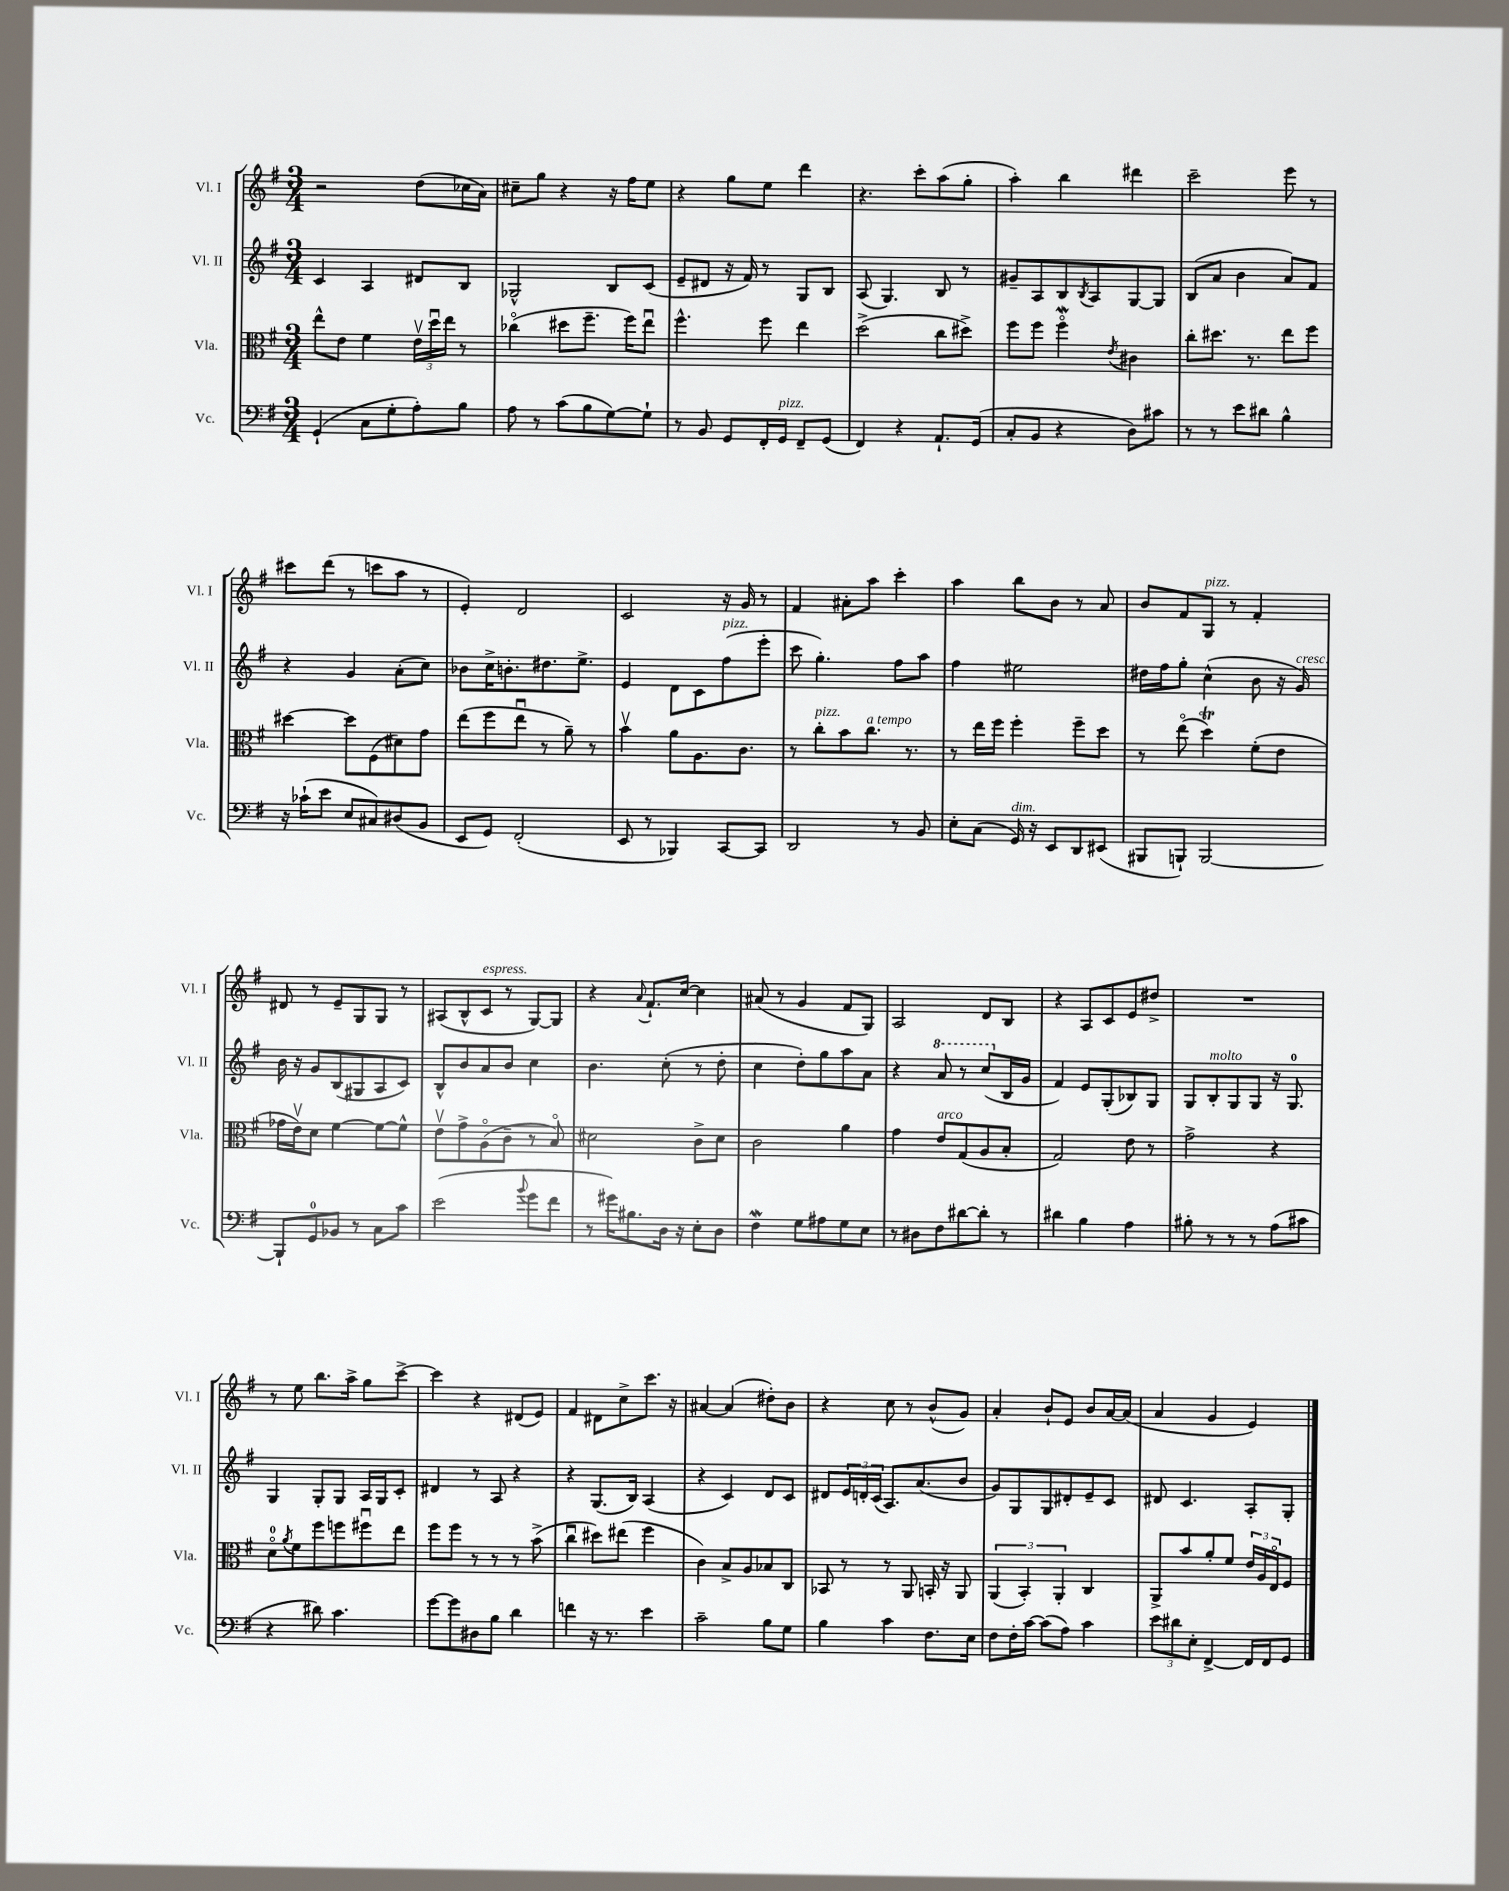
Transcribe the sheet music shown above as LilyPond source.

<<
\new StaffGroup <<
\new Staff = "s0" \with { instrumentName = "Vl. I" shortInstrumentName = "Vl. I" } {
    \clef treble \key g \major \numericTimeSignature \time 3/4
    r2 d''8( ces''16 a'16) |
    cis''8-- g''8 r4 r16 fis''16 e''8 |
    r4 g''8 e''8 d'''4 |
    r4. c'''8-. a''8( g''8-. |
    a''4-.) b''4 dis'''4 |
    c'''2-- e'''8 r8 |
    cis'''8 d'''8( r8 c'''8 a''8 r8 |
    e'4-.) d'2 |
    c'2 r16 g'16 r8 |
    fis'4 ais'8-. a''8 c'''4-. |
    a''4 b''8 b'8 r8 a'8 |
    b'8 fis'8 g8^\markup { \italic "pizz." } r8 fis'4-. |
    dis'8 r8 e'8-- g8 g8 r8 |
    ais8( b8-^ c'8^\markup { \italic "espress." } r8 g8~) g8 |
    r4 \appoggiatura { a'8 } fis'8.-! c''16~ c''4 |
    ais'8( r8 g'4 fis'8 g8) |
    a2 d'8 b8 |
    r4 a8 c'8 e'8 dis''8-> |
    R2. |
    r8 e''8 b''8. a''16-> g''8 c'''8~-> |
    c'''4 r4 dis'8( e'8) |
    fis'4 dis'8 c''8-> c'''8. r16 |
    ais'4~ ais'4( dis''8-.) b'8 |
    r4 c''8 r8 b'8-^( g'8) |
    a'4-. b'8-! e'8 b'8 a'16~ a'16( |
    a'4 g'4 e'4) \bar "|." |
}
\new Staff = "s1" \with { instrumentName = "Vl. II" shortInstrumentName = "Vl. II" } {
    \clef treble \key g \major \numericTimeSignature \time 3/4
    c'4 a4 dis'8 b8 |
    ges2-^ b8 c'8( |
    e'8-- dis'8 r16 fis'16) r8 g8 b8 |
    a8( g4.) b8 r8 |
    gis'8-- a8 b8 \acciaccatura { b8 } a8 g8~ g8 |
    b8( a'8 b'4 a'8) fis'8 |
    r4 g'4 a'8-.( c''8) |
    bes'8 c''16-> b'8.-. dis''8. e''8.-> |
    e'4 d'8 c'8 fis''8^\markup { \italic "pizz." }( e'''8-. |
    c'''8 g''4.-.) fis''8 a''8 |
    fis''4 eis''2 |
    dis''16 fis''16 g''8-. c''4-^( b'8 r16 g'16^\markup { \italic "cresc." }) |
    b'16 r16 g'8 b8( gis8 a8 c'8) |
    b8-^ b'8 a'8 b'8 c''4 |
    b'4. c''8-.( r8 d''8-. |
    c''4 d''8-.) g''8 a''8 a'8 |
    r4 \ottava #1 a''8 r8 c'''8( \ottava #0 b16 g'16 |
    fis'4) e'8 g8-.( bes8) g8 |
    g8 b8-.^\markup { \italic "molto" } g8 g8 r16 g8.-0 |
    g4 g8-. g8 a16 g16 c'8-. |
    dis'4 r8 a8 r4 |
    r4 g8.( b16) a4( |
    r4 c'4) d'8 c'8 |
    dis'8 \tuplet 3/2 { e'16 d'16-. c'16( } a8.) a'8.( b'8 |
    g'8) g8 g8 dis'8-. e'8-- c'8 |
    dis'8 c'4. a8-. g8-. \bar "|." |
}
\new Staff = "s2" \with { instrumentName = "Vla." shortInstrumentName = "Vla." } {
    \clef alto \key g \major \numericTimeSignature \time 3/4
    e''8-^ e'8 fis'4 \tuplet 3/2 { e'16\upbow d''16\downbow e''16 } r8 |
    ces''4\flageolet( dis''8 fis''8.-- fis''16) e''8\downbow |
    fis''4.-^ fis''8 e''4 |
    d''2->( c''8 dis''8->) |
    fis''8 fis''8 fis''4\flageolet\mordent \acciaccatura { e'8 } cis'4 |
    c''8-. dis''8. r8. e''8 fis''8 |
    dis''4~ dis''8 fis8( dis'8) g'8 |
    e''8( fis''8 e''8\downbow r8 a'8--) r8 |
    b'4\upbow a'8 a8. c'8. |
    r8 c''8-.^\markup { \italic "pizz." } b'8 c''8.^\markup { \italic "a tempo" } r8. |
    r8 e''16 fis''16 fis''4-. fis''8-- d''8 |
    r8 e''8\flageolet( d''4\trill) fis'8-.( e'8 |
    ges'16 e'16\upbow) d'8 fis'4~ fis'8~ fis'8-^ |
    e'8\upbow g'8-> a8\flageolet( c'8-- r8 b8\flageolet) |
    dis'2 c'8-> dis'8 |
    c'2 a'4 |
    g'4 e'8^\markup { \italic "arco" } g8( a8 b8-. |
    g2) e'8 r8 |
    g'2-> r4 |
    d'8-0\flageolet \acciaccatura { a'8 } fis'8 fis''8 f''8 fis''8\downbow e''8 |
    fis''8 fis''8 r8 r8 r8 b'8->( |
    c''4\downbow dis''8) eis''8( fis''4 |
    c'4) b8-> a8 bes8 c8 |
    bes,8 r8 r8 a,8 b,16-. r16 a,8 |
    \tuplet 3/2 { a,4( b,4-.) a,4-. } c4 |
    a,8-> b'8 a'8-. fis'8 \tuplet 3/2 { e'16 a16 e16\flageolet } fis8 \bar "|." |
}
\new Staff = "s3" \with { instrumentName = "Vc." shortInstrumentName = "Vc." } {
    \clef bass \key g \major \numericTimeSignature \time 3/4
    g,4-!( c8 g8-. a8-.) b8 |
    a8 r8 c'8( b8 g8~) g8-! |
    r8 b,8 g,8 fis,16-. g,16^\markup { \italic "pizz." } fis,8-- g,8( |
    fis,4) r4 a,8.-! g,16( |
    c8-. b,8 r4 d8) cis'8 |
    r8 r8 e'8 dis'8 b4-^ |
    r16 ces'16-!( e'8 e8 cis8) dis8( b,8 |
    e,8 g,8) fis,2-.( |
    e,8 r8 bes,,4) c,8~ c,8 |
    d,2 r8 b,8 |
    e8-. c8( g,16^\markup { \italic "dim." }) r16 e,8 d,8 eis,8( |
    bis,,8 b,,8-!) b,,2~ |
    b,,8-! g,8-0 bes,8 r8 c8 c'8 |
    e'2( \appoggiatura { b'8 } g'8 fis'8 |
    r8 gis'16) bis8. d16 r16 e8-. d8 |
    fis4\mordent g8 ais8 g8 e8 |
    r8 dis8 fis8 dis'8~ dis'8-. r8 |
    dis'4 b4 a4 |
    bis8-. r8 r8 r8 a8( cis'8 |
    r4 dis'8) c'4. |
    g'8~ g'8 dis8 b8 d'4 |
    f'4 r16 r8. e'4 |
    c'2-- b8 g8 |
    b4 c'4 fis8. e16 |
    fis8 fis16-. c'16~ c'8( a8) c'4 |
    \tuplet 3/2 { e'8 dis'8 e8-. } fis,4~-> fis,16 fis,16 g,8 \bar "|." |
}
>>
>>
\layout { \context { \Score \remove "Bar_number_engraver" } }
